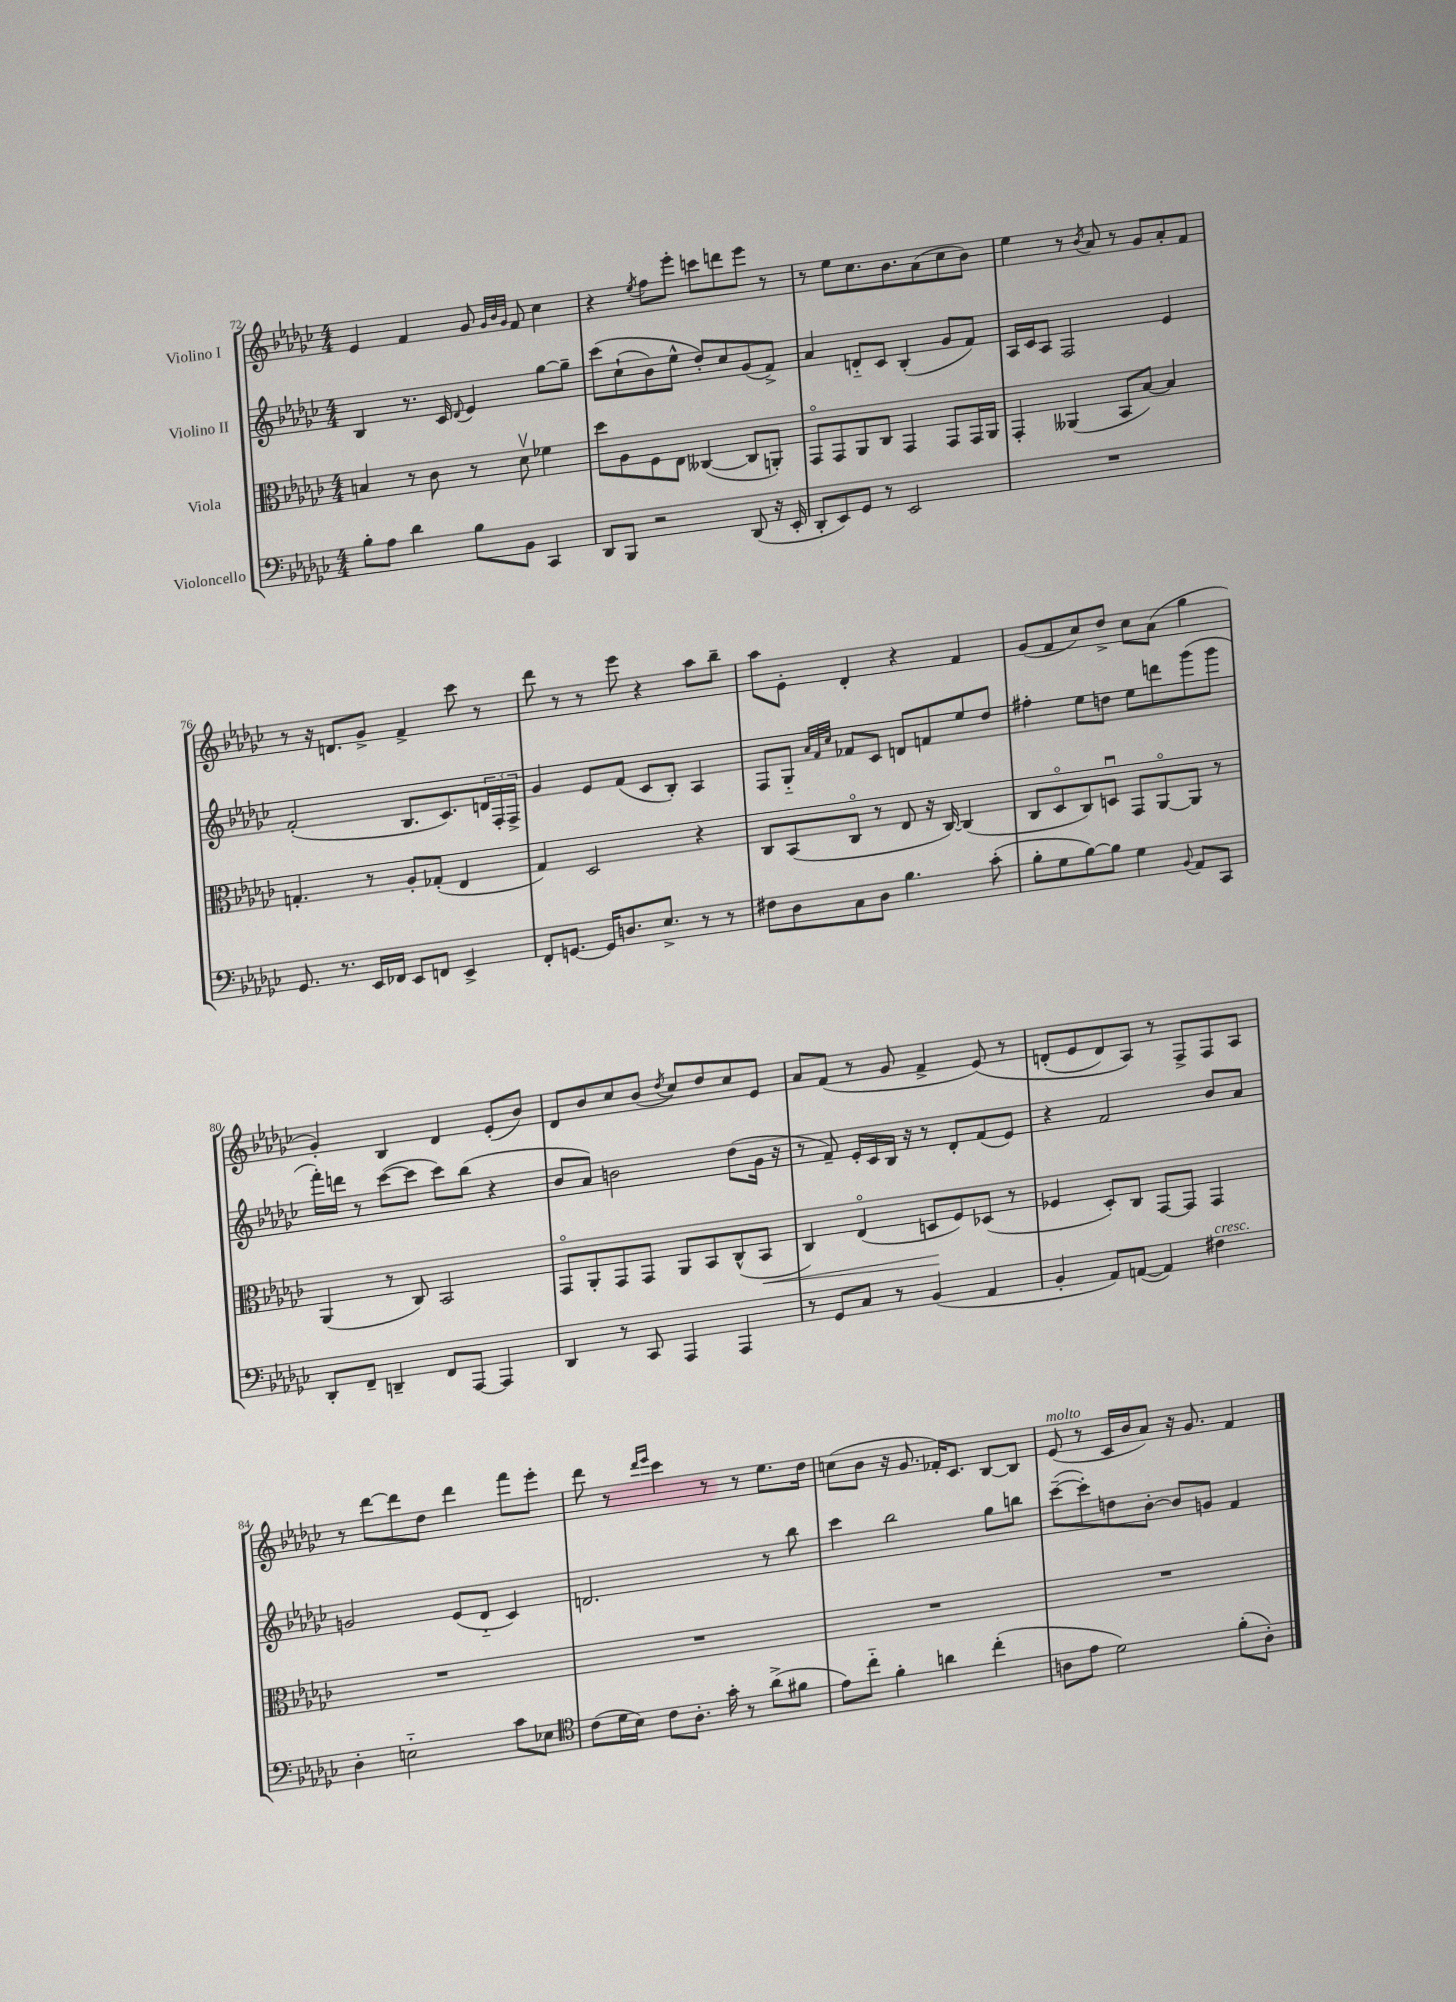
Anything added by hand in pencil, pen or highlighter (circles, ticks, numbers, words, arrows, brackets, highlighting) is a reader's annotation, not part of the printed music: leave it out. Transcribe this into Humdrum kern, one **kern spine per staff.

**kern	**kern	**dynam	**kern	**kern
*part4	*part3	*part3	*part2	*part1
*staff4	*staff3	*staff3	*staff2	*staff1
*I"Violoncello	*I"Viola	*	*I"Violino II	*I"Violino I
*clefF4	*clefC3	*	*clefG2	*clefG2
*k[b-e-a-d-g-c-]	*k[b-e-a-d-g-c-]	*	*k[b-e-a-d-g-c-]	*k[b-e-a-d-g-c-]
*M4/4	*M4/4	*	*M4/4	*M4/4
=72	=72	=72	=72	=72
8B-'\L	4Bn/	.	4B-/	4e-/
8A-\J	.	.	.	.
4d-\	8r	.	8.r	4f/
.	8c-\	.	.	.
.	.	.	16c-/	.
.	.	.	8qqd-/	.
8B-\L	8r	.	4e-/	8g-/
.	.	.	.	32qqg-/LLL
.	.	.	.	32qqb-/
.	.	.	.	32qqg-/JJJ
8BB-\J	8d-v\	.	.	8f/
4CC-/	4f-X\	.	[8gg-\L	4cc-\
.	.	.	8gg-~\J]	.
=73	=73	=73	=73	=73
8DD-/L	8dd-\L	.	(8ccc-\L	4r
8BBB-/J	8A-\	.	(8cc-`\	.
.	.	.	.	8qee-/
2r	8F\	.	8b-\)	8ff\L
.	8E-\J	.	8ee-^^\J	8eee-'\J
.	([4C--X/	.	8dd-'/L)	8cccn\L
.	.	.	8cc-/	8dddn\
(8DD-/	8C--/L]	.	(8g-/	8eee-\J
16r	8AAn'/J)	.	8f^/J)	8r
16EE-'/	.	.	.	.
=74	=74	=74	=74	=74
8DD-'/L	8GG-/L	.	4a-/	8r
8EE-/)	8GG-/	.	.	8ee-\L
8GG-/J	8AA-/	.	8dn/L	8.cc-\
8r	8C-/J	.	8c-/J	.
.	.	.	.	8.b-\
2EE-/	4GG-/	.	(4B-'/	.
.	.	.	.	(8a-\
.	8GG-/L	.	8g-/L	8cc-\
.	16GG-/L	.	8f/J)	8b-\J)
.	16AA-/JJ	.	.	.
=75	=75	=75	=75	=75
1r	4GG-'/	.	16A-/LL	4ee-\
.	.	.	16c-/J	.
.	.	.	8A-/J	.
.	(4AA--X/	.	2F/	8r
.	.	.	.	8qb-/
.	.	.	.	8a-/
.	8BB-/L	.	.	8r
.	[8B-/J)	.	.	8g-/L
.	4B-/]	.	4e-/	8a-'/
.	.	.	.	8f/J
!!LO:LB:g=z
=76	=76	=76	=76	=76
8.GG-/	4.Gn'/	.	(2f'/	8r
.	.	.	.	16r
8.r	.	.	.	8.dn/L
16EE-/LL	8r	.	.	8g-^/J
16FF-X/JJ	.	.	.	.
8EE-/L	8A-'/L	.	8.B-/L	4f^/
8FFn/J	(8G-X'/J	.	.	.
.	.	.	8.c-/)	.
4EE-^/	4E-/	.	.	8ccc-\
.	.	.	24dn/L	8r
.	.	.	24F'/	.
.	.	.	24F^/JJ	.
=77	=77	=77	=77	=77
8FF'/L	4G-/)	.	4g-/	8ddd-\
[8.GGn/J	.	.	.	8r
.	2D-/	.	8e-/L	8r
16GG/KL]	.	.	.	.
8.Dn/	.	.	(8f/J	8eee-\
.	.	.	8c-/L	4r
8.E-^/J	.	.	.	.
.	.	.	8B-'/J)	.
8r	4r	.	4A-/	8aa-\L
8r	.	.	.	8bb-~\J
=78	=78	=78	=78	=78
8F#X\L	8C-/L	.	8F/L	8aa-\L
8D-\	(8BB-/	.	8G-/J	8e-'\J
.	.	.	32qqa-/LLL	.
.	.	.	32qqf/	.
.	.	.	32qqcc-/JJJ	.
8C-\	8C-/J	.	8f-X/L	4d-'/
8D-\J	8r	.	8c-/J	.
4.B-\	8E-/	.	8dn/L	4r
.	16r	.	8fn/	.
.	[16C-/)	.	.	.
.	(4C-/]	.	8ee-/	4f/
(8c-'\	.	.	8dd-/J	.
=79	=79	=79	=79	=79
8B-'\L	8C-/L	.	4ff#X'\	(8g-/L
8G-\	8D-/	.	.	8f/
[8B-\)	8C-/)	.	8ee-\L	8cc-/)
8B-\J]	8Dnu/J	.	8ddn\J	8dd-^/J
4G-\	8GG-/L	.	8ee-\L	8cc-\L
.	[8AA-/	.	8dddn\	(8a-\J
8qqBB-/	.	.	.	.
8AA-/L	8AA-/J]	.	(8ggg-\	4gg-\
8CC-/J	8r	.	8ggg-\J	.
!!LO:LB:g=z
=80	=80	=80	=80	=80
8DD-'/L	(4AA-/	.	16fff'\LL)	4g-'/)
.	.	.	16dddn\JJ	.
8FF~/J	.	.	8r	.
4DDn~/	8r	.	([8ccc-\L	4B-/
.	8C-/)	.	8ccc-\J]	.
8FF/L	2BB-/	.	8ccc-\L)	4d-/
[8AAA-/J	.	.	(8bb-\J	.
4AAA-/]	.	.	4r	(8e-'/L
.	.	.	.	8b-/J)
=81	=81	=81	=81	=81
4DD-/	8GG-/L	.	8b-/L	8d-/L
.	8AA-'/	.	8a-/J)	8b-/
8r	8GG-/	.	2bn\	8cc-/
8CC-/	8GG-/J	.	.	(8b-/J
.	.	.	.	8qdd-/
4AAA-/	8AA-/L	.	.	8cc-/L)
.	8BB-/	.	.	8dd-/
4AAA-/	(8C-^^/	.	(8dd-\L	8cc-/
!	!	!LO:HP:b	!	!
.	8BB-/J	<	16g-\Jk	8e-/J
.	.	.	16r	.
=82	=82	=82	=82	=82
8r	4C-/)	.	8r	8a-/L
8GG-/L	.	.	8f~/)	(8f/J
8C-/J	(4E-/	.	16e-'/LL	8r
.	.	.	16c-/	.
8r	.	.	16B-/JJ	8g-/
.	.	.	16r	.
(4BB-/	8Dn/L	.	8r	4f^/
.	8F/)	[	8d-'/L	.
4AA-/	(8D-X/J	.	(8f/	(8e-/)
.	8r	.	8e-/J)	8r
=83	=83	=83	=83	=83
4BB-'/	4F-X/	.	4r	(8dn'/L
.	.	.	.	8e-/
8AA-/L)	8D-'/L)	.	2f/	8d/)
([8AAn/J	8C-/J	.	.	8A-/J)
4AA/])	[8GG-/L	.	.	8r
.	8GG-/J]	.	.	8F^/L
!LO:TX:a:i:t=cresc.	!	!	!	!
4F#X\	4GG-/	.	8b-/L	8F/
.	.	.	8a-/J	8A-/J
!!LO:LB:g=z
=84	=84	=84	=84	=84
4D-'\	1r	.	2gn/	8r
.	.	.	.	[8ddd-\L
2En\	.	.	.	8ddd-\]
.	.	.	.	8dd-\J
.	.	.	(8e-/L	4ddd-\
.	.	.	8d-/J	.
8c-\L	.	.	4c-/)	8fff\L
8E-X\J	.	.	.	8eee-'\J
=85	=85	=85	=85	=85
*clefC4	*	*	*	*
(8c-\L	1r	.	2.dn/	8ddd-\
16d-\L	.	.	.	8r
16B-\JJ)	.	.	.	.
.	.	.	.	16qqddd-/LL
.	.	.	.	16qqeee-/JJ
8c-\L	.	.	.	4ccc-\
8.A-'\J	.	.	.	.
.	.	.	.	8r
16g-'\	.	.	.	.
8r	.	.	.	8r
(8a-^\L	.	.	8r	8.ee-\L
8f#X\J	.	.	8bb-\	.
.	.	.	.	16dd-\Jk
=86	=86	=86	=86	=86
8e-\L)	1r	.	4ccc-\	(8ccn\L
8cc-\J	.	.	.	8b-\J
4f'\	.	.	2bb-\	16r
.	.	.	.	8.g-/
4an\	.	.	.	16f-X'/KL)
.	.	.	.	8.c-/J
(4cc-'\	.	.	8gg-\L	[8B-/L
.	.	.	8bbn\J	8B-/J]
=87	=87	=87	=87	=87
!	!	!	!	!LO:TX:a:i:t=molto
8An\L	1r	.	([8ccc-~\L	(8e-/
8e-\J	.	.	8ccc-'\])	8r
2d-\)	.	.	8ddn\	16c-/LL
.	.	.	.	16b-/J
.	.	.	[8b-'\J	8a-/J)
.	.	.	8b-/L]	16r
.	.	.	.	8.g-/
.	.	.	8gn/J	.
(8f'\L	.	.	4f/	4f/
8A'\J)	.	.	.	.
==	==	==	==	==
*-	*-	*-	*-	*-
